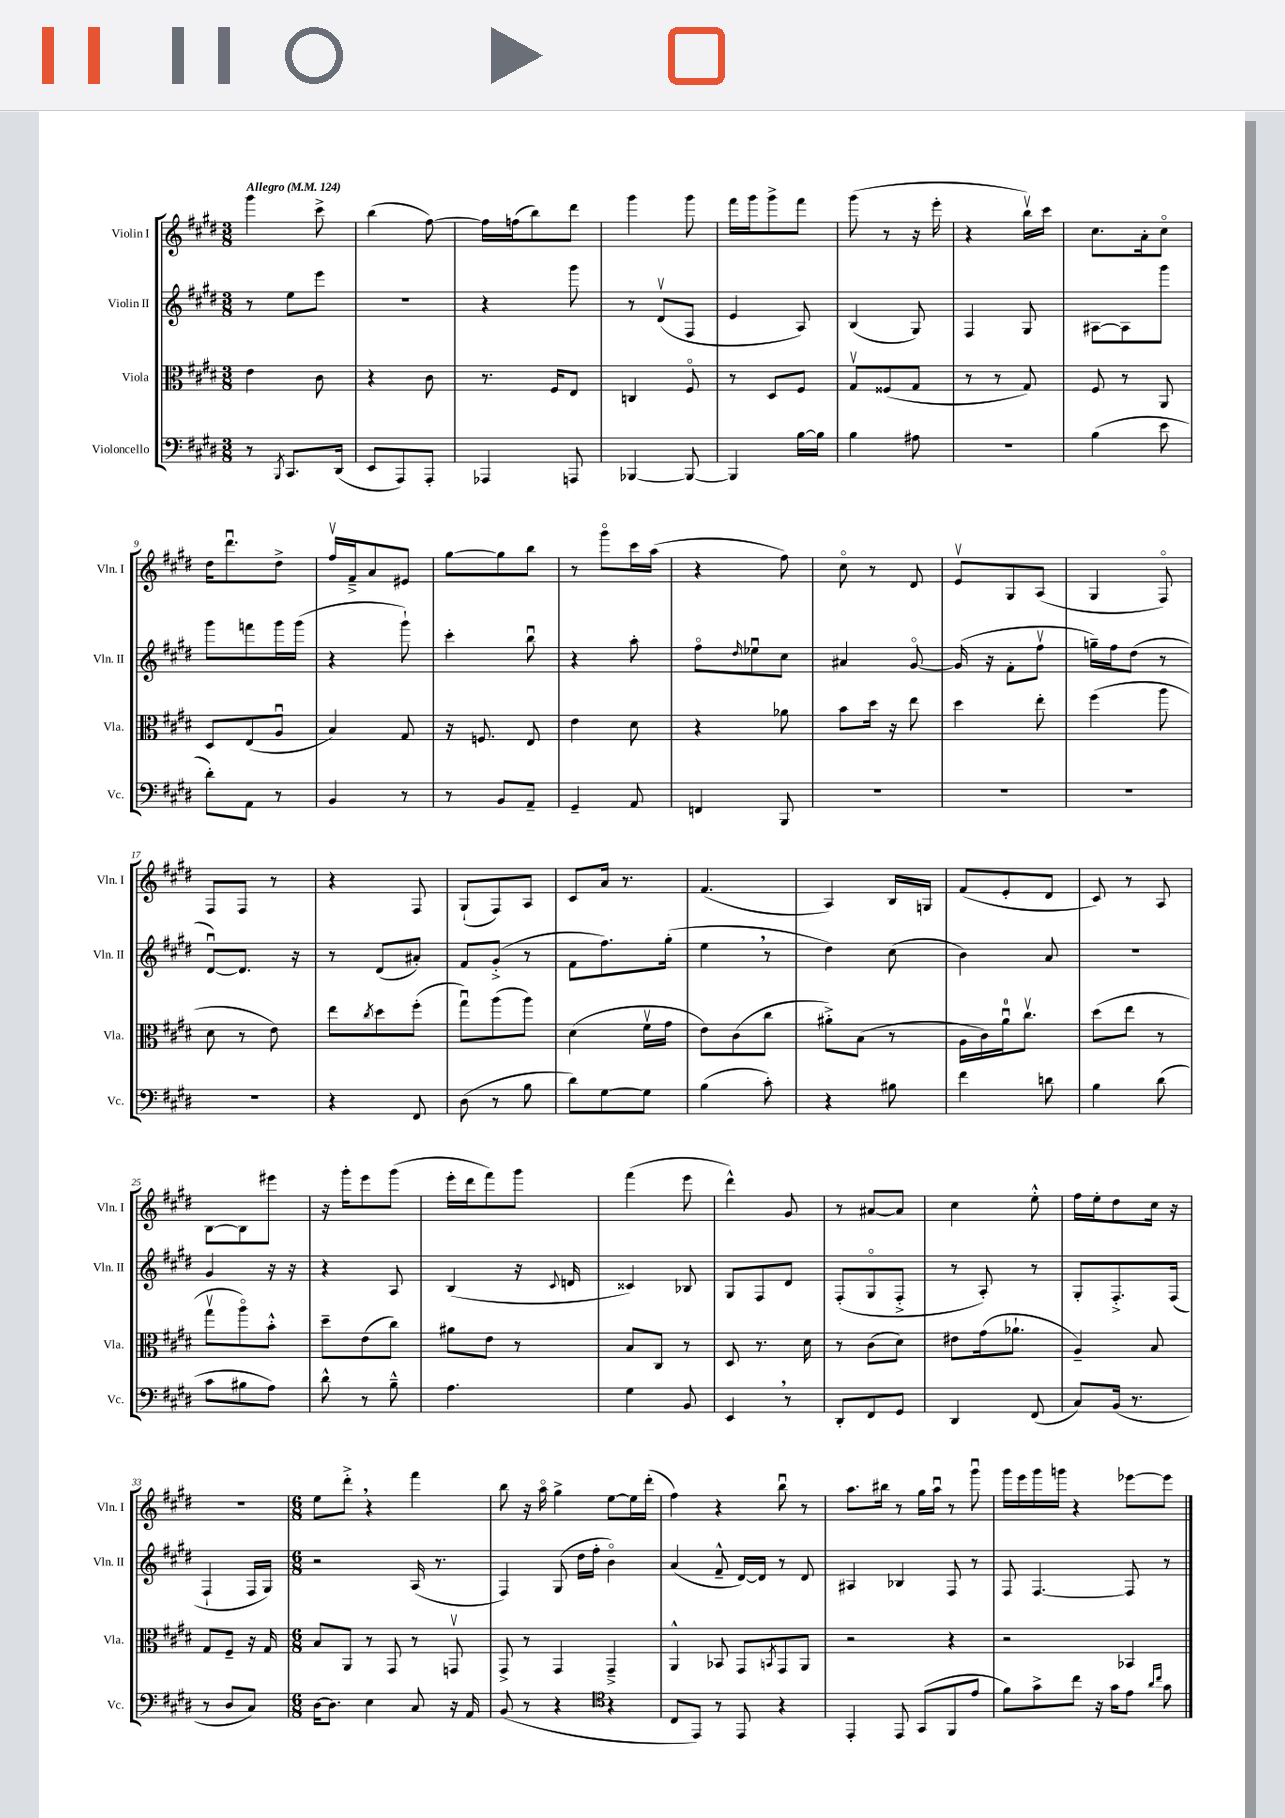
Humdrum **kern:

**kern	**kern	**kern	**kern
*staff4	*staff3	*staff2	*staff1
*clefF4	*clefC3	*clefG2	*clefG2
*k[f#c#g#d#]	*k[f#c#g#d#]	*k[f#c#g#d#]	*k[f#c#g#d#]
*M3/8	*M3/8	*M3/8	*M3/8
*MM124	*MM124	*MM124	*MM124
8r	4e\	8r	4ggg#\
8qBBB/	.	.	.
8.CC#/L	.	8ee\L	.
.	8c#\	8eee\J	8ccc#^\
(16DD#/Jk	.	.	.
=	=	=	=
8EE/L	4r	4.r	(4bb\
8AAA/)	.	.	.
8AAA'/J	8c#\	.	[8ff#\)
=	=	=	=
4AAA-/	8.r	4r	16ff#\]LL
.	.	.	(16ff\J
.	.	.	8bb\)
.	16F#/LK	.	.
8AAA/	8E/J	8ggg#\	8ddd#\J
=	=	=	=
[4BBB-/	4C/	8r	4ggg#\
.	.	(8d#v/L	.
8BBB-/_	8F#o/	8F#/J	8ggg#\
=	=	=	=
4BBB-/]	8r	4e/	16fff#\LL
.	.	.	16ggg#\J
.	8D#/L	.	8ggg#^\
[16B\LL	8F#/J	8A/)	8fff#\J
16B\]JJ	.	.	.
=	=	=	=
4B\	8G#v/L	(4B/	(8ggg#\
.	(8F##/	.	8r
8A#\	8G#/J	8G#/)	16r
.	.	.	16eee'\
=	=	=	=
4.r	8r	4F#/	4r
.	8r	.	.
.	8G#/)	8G#/	16bbv\LL)
.	.	.	16ccc#\JJ
=	=	=	=
(4B\	8F#/	[8A#\L	8.cc#\L
.	8r	8A#\]	.
.	.	.	16a'\k
8e\	8AA/	8ggg#\J	8cc#o\J
=	=	=	=
8d#'\L)	8D#/L	8ggg#\L	16dd#\LK
.	.	.	8.ddd#u\
8AA\J	(8E/	8fff\	.
8r	8Au/J	16ggg#\L	8dd#^\J
.	.	(16ggg#\JJ	.
=	=	=	=
4BB/	4B/)	4r	16ff#v/LL
.	.	.	16f#~^/J
.	.	.	8a/
8r	8G#/	8ggg#`\)	8e#/J
=	=	=	=
8r	16r	4ccc#'\	[8gg#\L
.	8.F/	.	.
8BB/L	.	.	8gg#\]
8AA~/J	8E/	8bbu\	8bb\J
=	=	=	=
4GG#~/	4e\	4r	8r
.	.	.	8ggg#o\L
8AA/	8d#\	8aa'\	16ccc#\L
.	.	.	(16aa\JJ
=	=	=	=
4FF/	4r	8ff#o\L	4r
.	.	16qqdd#/	.
.	.	8ee-u\	.
8BBB/	8a-\	8cc#\J	8ff#\)
=	=	=	=
4.r	8b\L	4a#/	8cc#o\
.	16dd#\Jk	.	8r
.	16r	.	.
.	8ee\	[8g#o/	8d#/
=	=	=	=
4.r	4dd#\	(16g#/]	8ev/L
.	.	16r	.
.	.	8f#'\L	8G#/
.	8ee'\	8ff#v\J	(8A/J
=	=	=	=
4.r	(4ff#\	16gg~\LL)	4G#/
.	.	16ff#\J	.
.	.	(8dd#\J	.
.	8aa\	8r	8F#o/)
=	=	=	=
4.r	8d#\	[8d#u/L)	8F#/L
.	8r	8.d#/]J	8F#/J
.	8e\)	.	8r
.	.	16r	.
=	=	=	=
4r	8ee\L	8r	4r
.	8qcc#/	.	.
.	8dd#\	(8d#/L	.
8FF#/	(8ff#'\J	8a#'/J)	8F#/
=	=	=	=
(8D#\	8gg#u\L)	8f#/L	(8G#`/L
8r	(8aa\	(8g#'^/J	8F#/)
8B\	8aa\J)	8r	8A/J
=	=	=	=
8d#\L)	(4d#\	8f#\L	8c#/L
[8G#\	.	8.ff#\)	16a/Jk
.	.	.	8.r
8G#\]J	16f#v\LL	.	.
.	16g#\JJ	(16gg#'\Jk	.
=	=	=	=
(4B\	8e\L)	4ee\	(4.f#/
.	(8c#\	.	.
8c#'\)	8cc#\J	8r	.
=	=	=	=
4r	8a#'^\L)	4dd#\)	4A/)
.	(8B\J	.	.
8B#\	8r	(8cc#\	16B/LL
.	.	.	16G/JJ
=	=	=	=
4f#\	16A\LL	4b\)	(8f#/L
.	16c#\)	.	.
.	16au\J	.	8e'/
.	8.cc#v\J	.	.
8d\	.	8a/	8d#/J
=	=	=	=
4B\	(8dd#\L	4.r	8c#/)
.	8ee\J	.	8r
(8d#\	8r	.	8A/
=	=	=	=
8c#\L	8gg#v\L	4g#/	[8B\L
8B#\	8aao\)	.	8B\]
8A\J)	8b'^^\J	16r	8eee#\J
.	.	16r	.
=	=	=	=
8d#^^\	8dd#~\L	4r	16r
.	.	.	16ggg#'\LK
8r	(8e\	.	8eee\
8B~^^\	8cc#\J)	8A/	(8ggg#\J
=	=	=	=
4.A\	8a#\L	(4B/	16eee'\LL
.	.	.	16ddd#\J
.	8e\J	.	8fff#\)
.	8r	16r	8ggg#\J
.	.	8qqc#/	.
.	.	16d/	.
=	=	=	=
4G#\	8B/L	4c##/)	(4fff#\
.	8C#/J	.	.
8BB/	8r	8B-/	8eee\
=	=	=	=
4EE/	8D#/	8G#/L	4ddd#^^\)
.	8.r	8F#/	.
8r	.	8d#/J	8g#/
.	16d#\	.	.
=	=	=	=
8DD#'/L	8r	(8F#'/L	8r
8FF#/	(8c#\L	8G#o/	[8a#/L
8GG#/J	8d#\J)	8F#'^/J	8a#/]J
=	=	=	=
4DD#/	8e#\L	8r	4cc#\
.	(16g#\k	8A'/)	.
.	8.a-`\J	.	.
(8FF#/	.	8r	8ee'^^\
=	=	=	=
8C#/L)	4A~/)	8G#'/L	16ff#\LL
.	.	.	16ee'\J
(16BB/Jk	.	8.F#'^/	8dd#\
8.r	.	.	.
.	8B/	.	16cc#\Jk
.	.	(16F#/Jk	16r
=	=	=	=
8r	8G#/L	4F#`/	4.r
8D#/L	8F#~/J	.	.
8C#/J)	16r	16F#/LL	.
.	16G#/	16G#/JJ)	.
=	=	=	=
*M6/8	*M6/8	*M6/8	*M6/8
[16D#\LK	8B/L	2r	8ee\L
8.D#\]J	.	.	.
.	8AA/J	.	8ddd#'^\J
4E\	8r	.	4r
.	8GG#/	.	.
8C#/	8r	(16A/	4fff#\
.	.	8.r	.
16r	8GGv/	.	.
16AA/	.	.	.
=	=	=	=
(8BB/	8GG#^/	4F#/)	8bb\
8r	8r	.	16r
.	.	.	16aao\
4r	4GG#/	(8G#/	4gg#^\
.	.	16dd#\LL	.
.	.	16ff#'\JJ	.
4r	4GG#~^/	4bo\)	[8ee\L
.	.	.	16ee\]L
.	.	.	(16ddd#'\JJ
=	=	=	=
*clefC4	*	*	*
8C#/L	4AA^^/	(4a/	4ff#\)
8EE/J)	.	.	.
8r	8BB-/	8f#~^^/	4r
8EE/	8GG#/L	[16d#/LL)	.
.	.	16d#/]JJ	.
.	8qBB/	.	.
4r	8GG#/	8r	8bbu\
.	8AA/J	8d#/	8r
=	=	=	=
4EE'/	2r	4A#/	8.aa\L
.	.	.	16bb#\Jk
8EE/	.	4B-/	8r
(8GG#/L	.	.	16gg#\LL
.	.	.	16aau\JJ
8FF#/	4r	8F#/	8r
8e/J	.	8r	8ggg#u\
=	=	=	=
8f#\L)	2r	8F#/	16ggg#\LL
.	.	.	16eee\
8g#^\	.	[4.F#/	16ggg#\
.	.	.	16ggg\JJ
8cc#\J	.	.	4r
16r	.	.	.
16g#\LK	.	.	.
8e\J	4BB-/	8F#/]	[8eee-\L
16qqa/LL	.	.	.
16qqcc#/JJ	.	.	.
8g#\	.	8r	8eee-\]J
==	==	==	==
*-	*-	*-	*-
